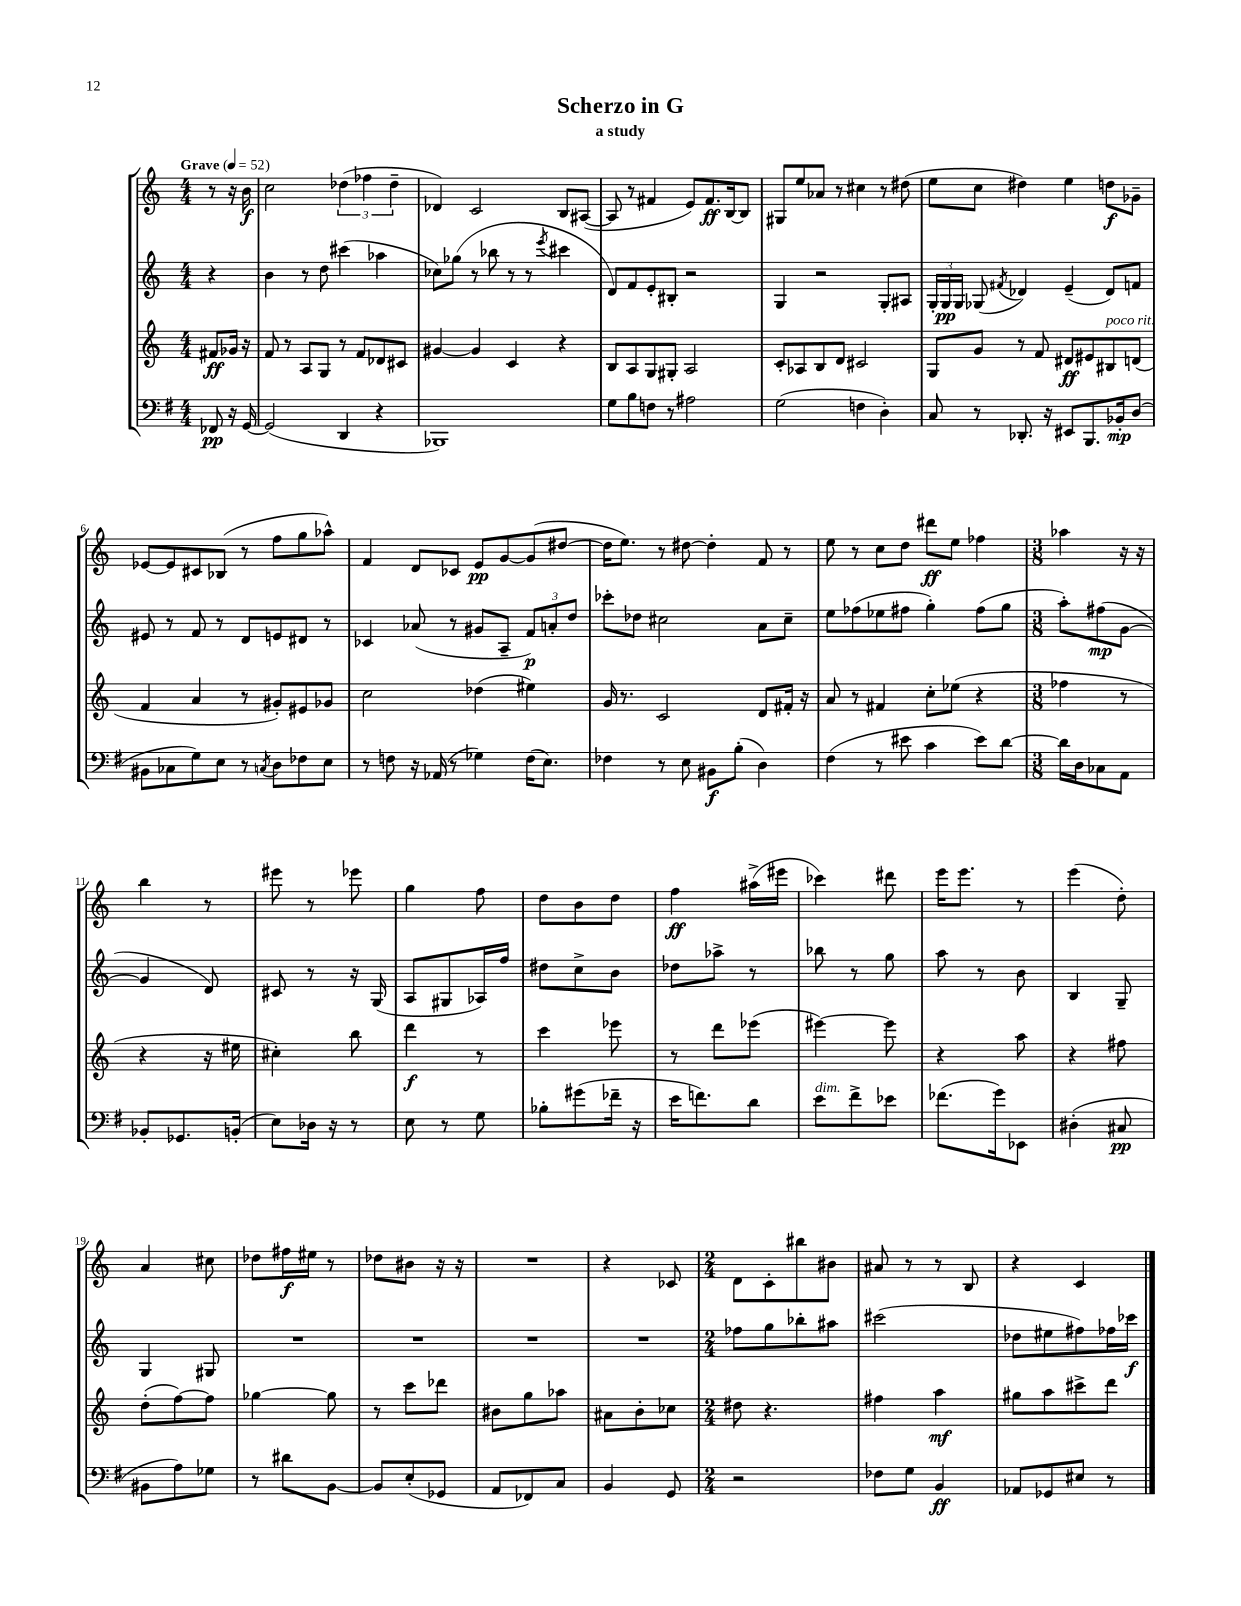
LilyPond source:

\header { title = "Scherzo in G" subtitle = "a study" }
<<
\new StaffGroup <<
\new Staff = "s0" {
    \clef treble \key c \major \numericTimeSignature \time 4/4 \partial 4 \tempo "Grave" 4 = 52
    \autoBeamOff r8 r16 b'16\f |
    c''2 \tuplet 3/2 { des''4( fes''4 des''4-- } |
    des'4) c'2 b8[ ais8]~( |
    ais8 r8 fis'4 e'8[) fis'8.\ff b16~ b8] |
    gis8[ e''8 aes'8] r8 cis''4 r8 dis''8( |
    e''8[ c''8] dis''4) e''4 d''8[\f ges'8]-- |
    ees'8[~ ees'8 cis'8 bes8]( r8 f''8[ g''8 aes''8]-^) |
    f'4 d'8[ ces'8] e'8[\pp g'8~ g'8( dis''8]~ |
    dis''16[ e''8.]) r8 dis''8~ dis''4-. f'8 r8 |
    e''8 r8 c''8[ d''8] dis'''8[\ff e''8] fes''4 |
    \numericTimeSignature \time 3/8 aes''4 r16 r16 |
    b''4 r8 |
    eis'''8 r8 ees'''8 |
    g''4 f''8 |
    d''8[ b'8 d''8] |
    f''4\ff ais''16[->( eis'''16] |
    ces'''4) dis'''8 |
    e'''16[ e'''8.] r8 |
    e'''4( d''8-.) |
    a'4 cis''8 |
    des''8[ fis''16\f eis''16] r8 |
    des''8[ bis'8] r16 r16 |
    R4. |
    r4 ces'8 |
    \numericTimeSignature \time 2/4 d'8[ c'8-. bis''8 bis'8] |
    ais'8 r8 r8 b8 |
    r4 c'4 \bar "|." |
}
\new Staff = "s1" {
    \clef treble \key c \major \numericTimeSignature \time 4/4 \partial 4
    \autoBeamOff r4 |
    b'4 r8 d''8 cis'''4( aes''4 |
    ces''8[) ges''8]( r8 bes''8 r8 r8 \acciaccatura { e'''8 } cis'''4 |
    d'8[) f'8 e'8-. bis8]-. r2 |
    g4 r2 g8[-. ais8] |
    \tuplet 3/2 { g16[-. g16\pp g16] } ges8( \acciaccatura { fis'8 } des'4) e'4--( des'8[) f'8] |
    eis'8 r8 f'8 r8 d'8[ e'8 dis'8] r8 |
    ces'4 aes'8( r8 gis'8[ a8]-- \tuplet 3/2 { f'8[\p) a'8-. d''8] } |
    ces'''8[-. des''8] cis''2 a'8[ cis''8]-- |
    e''8[ fes''8( ees''8 fis''8] g''4-.) fis''8[( g''8] |
    \numericTimeSignature \time 3/8 a''8[-.) fis''8\mp( g'8]~ |
    g'4 d'8) |
    cis'8 r8 r16 g16( |
    a8[ gis8 aes16) f''16] |
    dis''8[ c''8-> b'8] |
    des''8[ aes''8]-> r8 |
    bes''8 r8 g''8 |
    a''8 r8 b'8 |
    b4 g8-- |
    g4 gis8 |
    R4. |
    R4. |
    R4. |
    R4. |
    \numericTimeSignature \time 2/4 fes''8[ g''8 bes''8-. ais''8] |
    cis'''2( |
    des''8[ eis''8 fis''8) fes''16 ces'''16]\f \bar "|." |
}
\new Staff = "s2" {
    \clef treble \key c \major \numericTimeSignature \time 4/4 \partial 4
    \autoBeamOff fis'8[\ff ges'16] r16 |
    f'8 r8 a8[ g8] r8 f'8[ des'8 cis'8] |
    gis'4~ gis'4 c'4 r4 |
    b8[ a8 g8 gis8]-. a2 |
    c'8[-. aes8 b8 d'8] cis'2 |
    g8[ g'8] r8 f'8 dis'8[\ff eis'8 bis8^\markup { \italic "poco rit." } d'8]( |
    f'4 a'4 r8 gis'8[-.) eis'8 ges'8] |
    c''2 des''4( eis''4) |
    g'16 r8. c'2 d'8[ fis'16]-. r16 |
    a'8 r8 fis'4 c''8[-. ees''8]( r4 |
    \numericTimeSignature \time 3/8 fes''4 r8 |
    r4 r16 eis''16 |
    cis''4-.) b''8 |
    d'''4\f r8 |
    c'''4 ees'''8 |
    r8 d'''8[ ees'''8]( |
    eis'''4~) eis'''8 |
    r4 a''8 |
    r4 fis''8 |
    d''8[-.( f''8~) f''8] |
    ges''4~ ges''8 |
    r8 c'''8[ des'''8] |
    bis'8[ g''8 aes''8] |
    ais'8[ b'8-. ces''8] |
    \numericTimeSignature \time 2/4 dis''8 r4. |
    fis''4 a''4\mf |
    gis''8[ a''8 cis'''8-> d'''8] \bar "|." |
}
\new Staff = "s3" {
    \clef bass \key g \major \numericTimeSignature \time 4/4 \partial 4
    \autoBeamOff fes,8\pp r16 g,16~ |
    g,2( d,4 r4 |
    bes,,1) |
    g8[ b8 f8] r8 ais2 |
    g2( f4 d4-.) |
    c8 r8 des,8.-. r16 eis,8[ b,,8. bes,16-.\mp d8]( |
    bis,8[ ces8 g8) e8] r8 \acciaccatura { c8 } d8[ fes8 e8] |
    r8 f8 r16 aes,16( r8 ges4) f16[( e8.]) |
    fes4 r8 e8 bis,8[\f b8]-.( d4) |
    fis4( r8 eis'8 c'4 eis'8[) d'8]~ |
    \numericTimeSignature \time 3/8 d'16[ d16 ces8 a,8] |
    bes,8[-. ges,8. b,16]-.( |
    e8[) des16] r16 r8 |
    e8 r8 g8 |
    bes8[-. gis'8( fes'16]-- r16 |
    e'16[ f'8.) d'8] |
    e'8[^\markup { \italic "dim." } fis'8-> ees'8] |
    fes'8.[( g'16) ees,8] |
    dis4-.( cis8\pp |
    bis,8[ a8) ges8] |
    r8 dis'8[ b,8]~ |
    b,8[ e8-.( ges,8] |
    a,8[ fes,8) c8] |
    b,4 g,8 |
    \numericTimeSignature \time 2/4 r2 |
    fes8[ g8] b,4\ff |
    aes,8[ ges,8 eis8] r8 \bar "|." |
}
>>
>>
